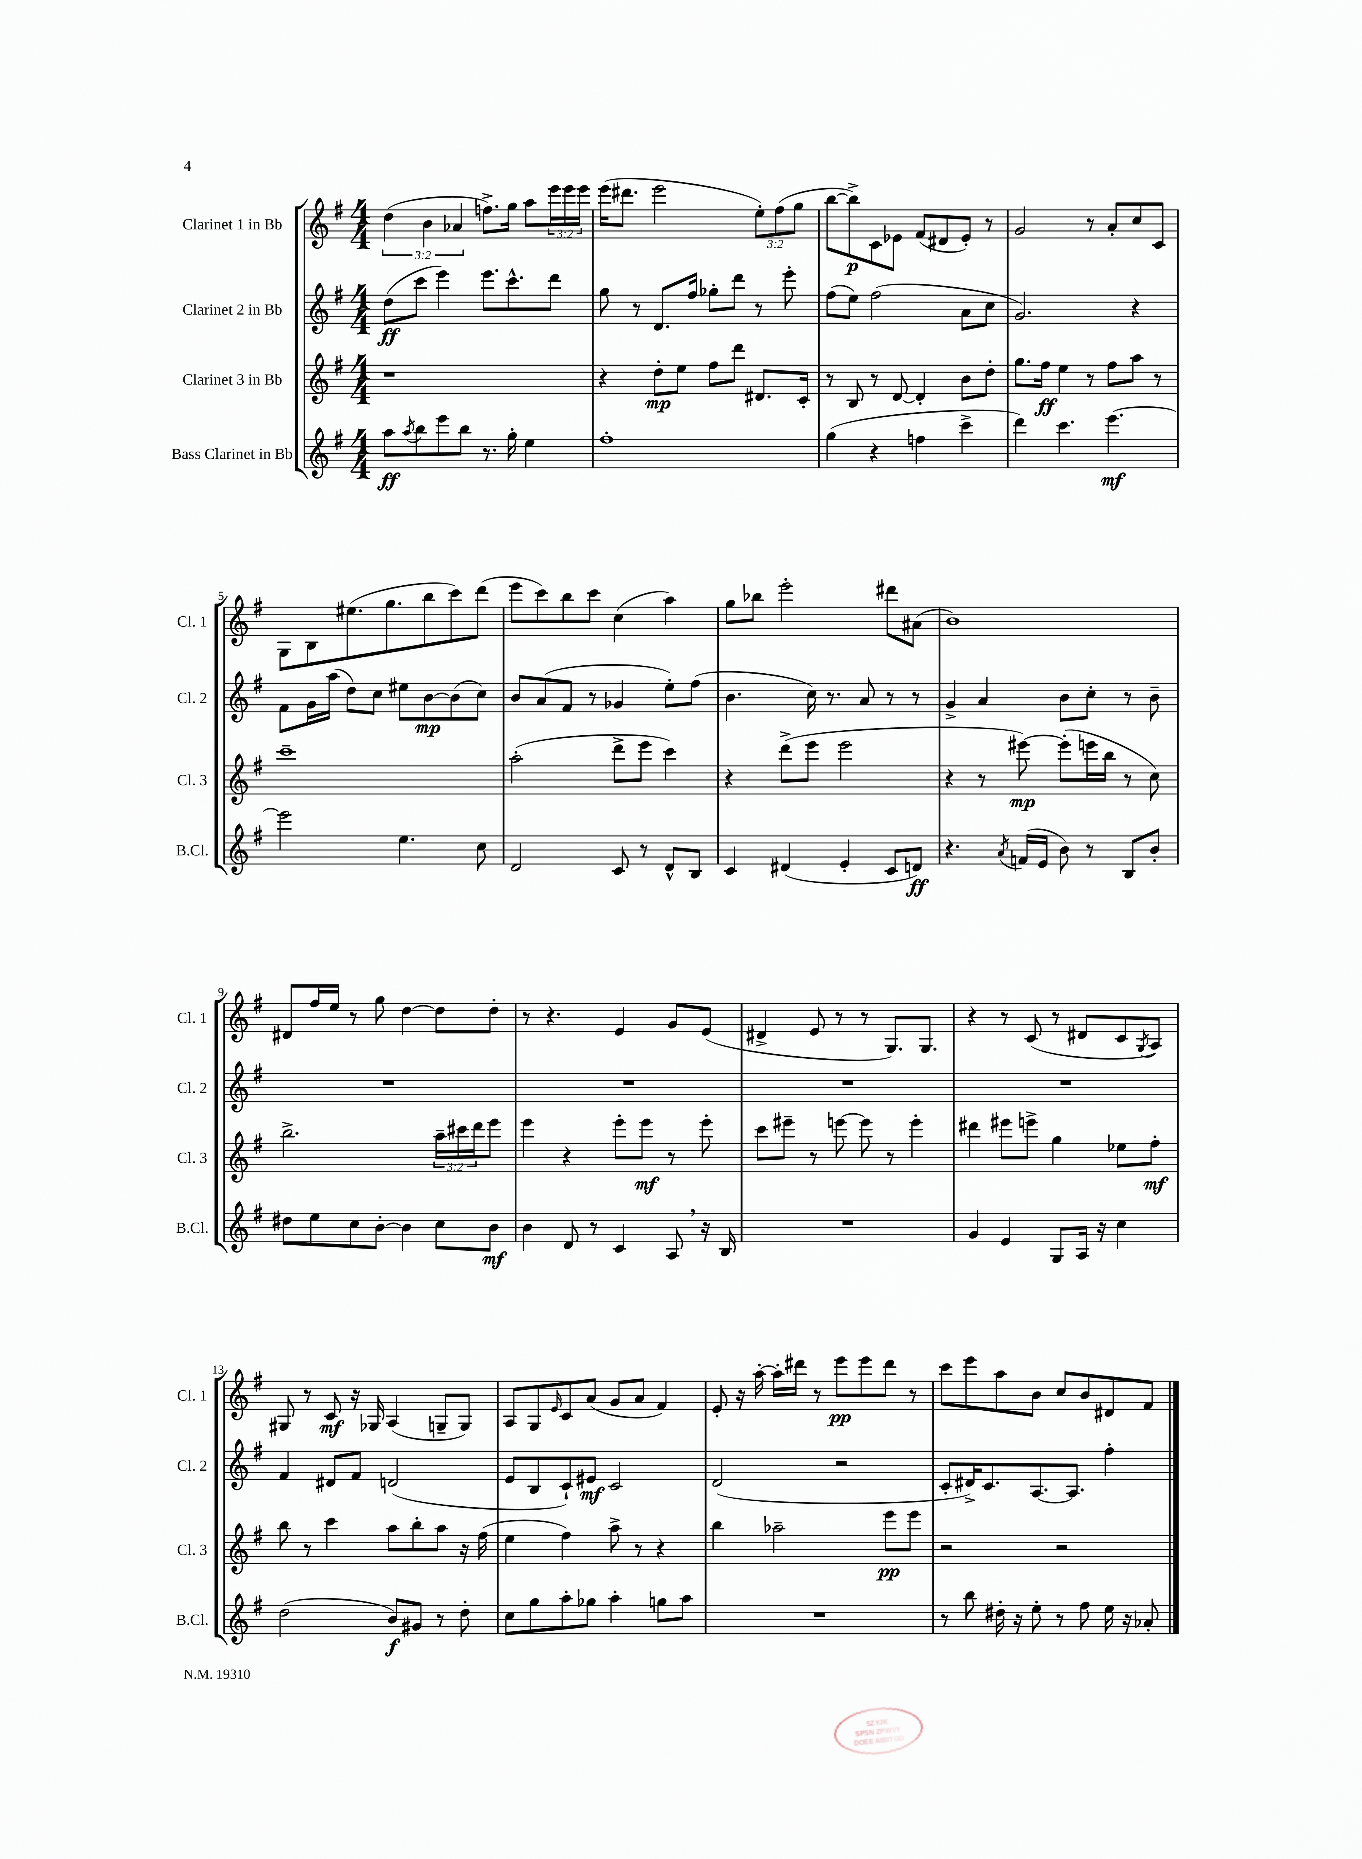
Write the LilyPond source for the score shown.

<<
\new StaffGroup <<
\new Staff = "s0" \with { instrumentName = "Clarinet 1 in Bb" shortInstrumentName = "Cl. 1" } {
    \clef treble \key g \major \numericTimeSignature \time 4/4 \override Staff.TupletNumber.text = #tuplet-number::calc-fraction-text
    \tuplet 3/2 { d''4( b'4 aes'4 } f''8.->) g''16 a''8 \tuplet 3/2 { e'''16 e'''16 e'''16 } |
    e'''16( dis'''8. e'''2 \tuplet 3/2 { e''8-.) fis''8( g''8 } |
    b''8~ b''8->\p) c'8 ees'8 fis'8( dis'8 ees'8-.) r8 |
    g'2 r8 a'8-. c''8 c'8 |
    g8 b8 eis''8.( g''8. b''8 c'''8) d'''8( |
    e'''8 c'''8) b''8 c'''8 c''4( a''4) |
    g''8 bes''8 e'''2-. dis'''8 ais'8( |
    b'1) |
    dis'8 fis''16 e''16 r8 g''8 d''4~ d''8 d''8-. |
    r8 r4. e'4 g'8 e'8( |
    dis'4-> e'8 r8 r8 g8.) g8. |
    r4 r8 c'8( r8 dis'8 c'8 \acciaccatura { g8 } a8) |
    gis8 r8 c'8\mf r16 ges16 a4( g8-- g8) |
    a8 g8 \grace { e'16 } c'8 a'8( g'8 a'8 fis'4) |
    e'8-. r16 a''16~-. a''16-. dis'''16 r8 e'''8\pp e'''8 dis'''8 r8 |
    c'''8 e'''8 a''8 b'8 c''8 b'8 dis'8 fis'8 \bar "|." |
}
\new Staff = "s1" \with { instrumentName = "Clarinet 2 in Bb" shortInstrumentName = "Cl. 2" } {
    \clef treble \key g \major \numericTimeSignature \time 4/4
    d''8\ff( c'''8 e'''4) e'''8. c'''8.-^ d'''8 |
    g''8 r8 d'8. fis''16 ges''8-. d'''8 r8 e'''8-. |
    fis''8( e''8) fis''2( a'8 c''8 |
    g'2.) r4 |
    fis'8 g'16 a''16( d''8) c''8 eis''8 b'8~\mp b'8( c''8) |
    b'8 a'8( fis'8 r8 ges'4 e''8-.) fis''8( |
    b'4. c''16) r8. a'8 r8 r8 |
    g'4-> a'4 b'8 c''8-. r8 b'8-- |
    R1 |
    R1 |
    R1 |
    R1 |
    fis'4 dis'8 fis'8 d'2( |
    e'8 b8 c'8-!) eis'8\mf c'2 |
    d'2( r2 |
    c'8-. dis'16->) c'8. a8.~ a8. fis''4-. \bar "|." |
}
\new Staff = "s2" \with { instrumentName = "Clarinet 3 in Bb" shortInstrumentName = "Cl. 3" } {
    \clef treble \key g \major \numericTimeSignature \time 4/4 \override Staff.TupletNumber.text = #tuplet-number::calc-fraction-text
    r1 |
    r4 d''8-.\mp e''8 fis''8 d'''8 dis'8. c'16-. |
    r8 b8 r8 d'8~ d'4-. b'8 d''8-. |
    g''8. fis''16\ff e''4 r8 fis''8 a''8 r8 |
    c'''1-- |
    a''2-.( d'''8-> e'''8 c'''4) |
    r4 d'''8->( e'''8 e'''2 |
    r4 r8 eis'''8~\mp) eis'''8-.( e'''16 b''16 r8 c''8) |
    b''2.-> \tuplet 3/2 { a''16-- cis'''16 d'''16 } e'''8 |
    e'''4 r4 e'''8-. e'''8\mf r8 e'''8-. |
    c'''8 eis'''8-- r8 e'''8~ e'''8 r8 e'''4-. |
    dis'''4 eis'''8 e'''8-> g''4 ees''8 fis''8-.\mf |
    b''8 r8 c'''4 a''8 b''8-. a''8 r16 fis''16( |
    e''4 fis''4) a''8-> r8 r4 |
    b''4 aes''2-- e'''8\pp e'''8 |
    r2 r2 \bar "|." |
}
\new Staff = "s3" \with { instrumentName = "Bass Clarinet in Bb" shortInstrumentName = "B.Cl." } {
    \clef treble \key g \major \numericTimeSignature \time 4/4
    a''8\ff \acciaccatura { a''8 } b''8 e'''8 b''8 r8. g''16-. e''4 |
    fis''1-. |
    g''4( r4 f''4 c'''4-> |
    d'''4) c'''4. e'''4.~\mf |
    e'''2 e''4. c''8 |
    d'2 c'8 r8 d'8-^ b8 |
    c'4 dis'4( e'4-. c'8 d'8\ff) |
    r4. \acciaccatura { a'8 } f'16( e'16 b'8) r8 b8 b'8-. |
    dis''8 e''8 c''8 b'8~-. b'4 c''8 b'8\mf |
    b'4 d'8 r8 c'4 a8 \breathe r16 b16 |
    R1 |
    g'4 e'4 g8 a16 r16 c''4 |
    d''2( b'8\f) gis'8 r8 d''8-. |
    c''8 g''8 a''8-. ges''8 a''4-. g''8 a''8 |
    R1 |
    r8 b''8 dis''16-. r16 e''8-. r8 fis''8 e''16 r16 aes'8-. \bar "|." |
}
>>
>>
